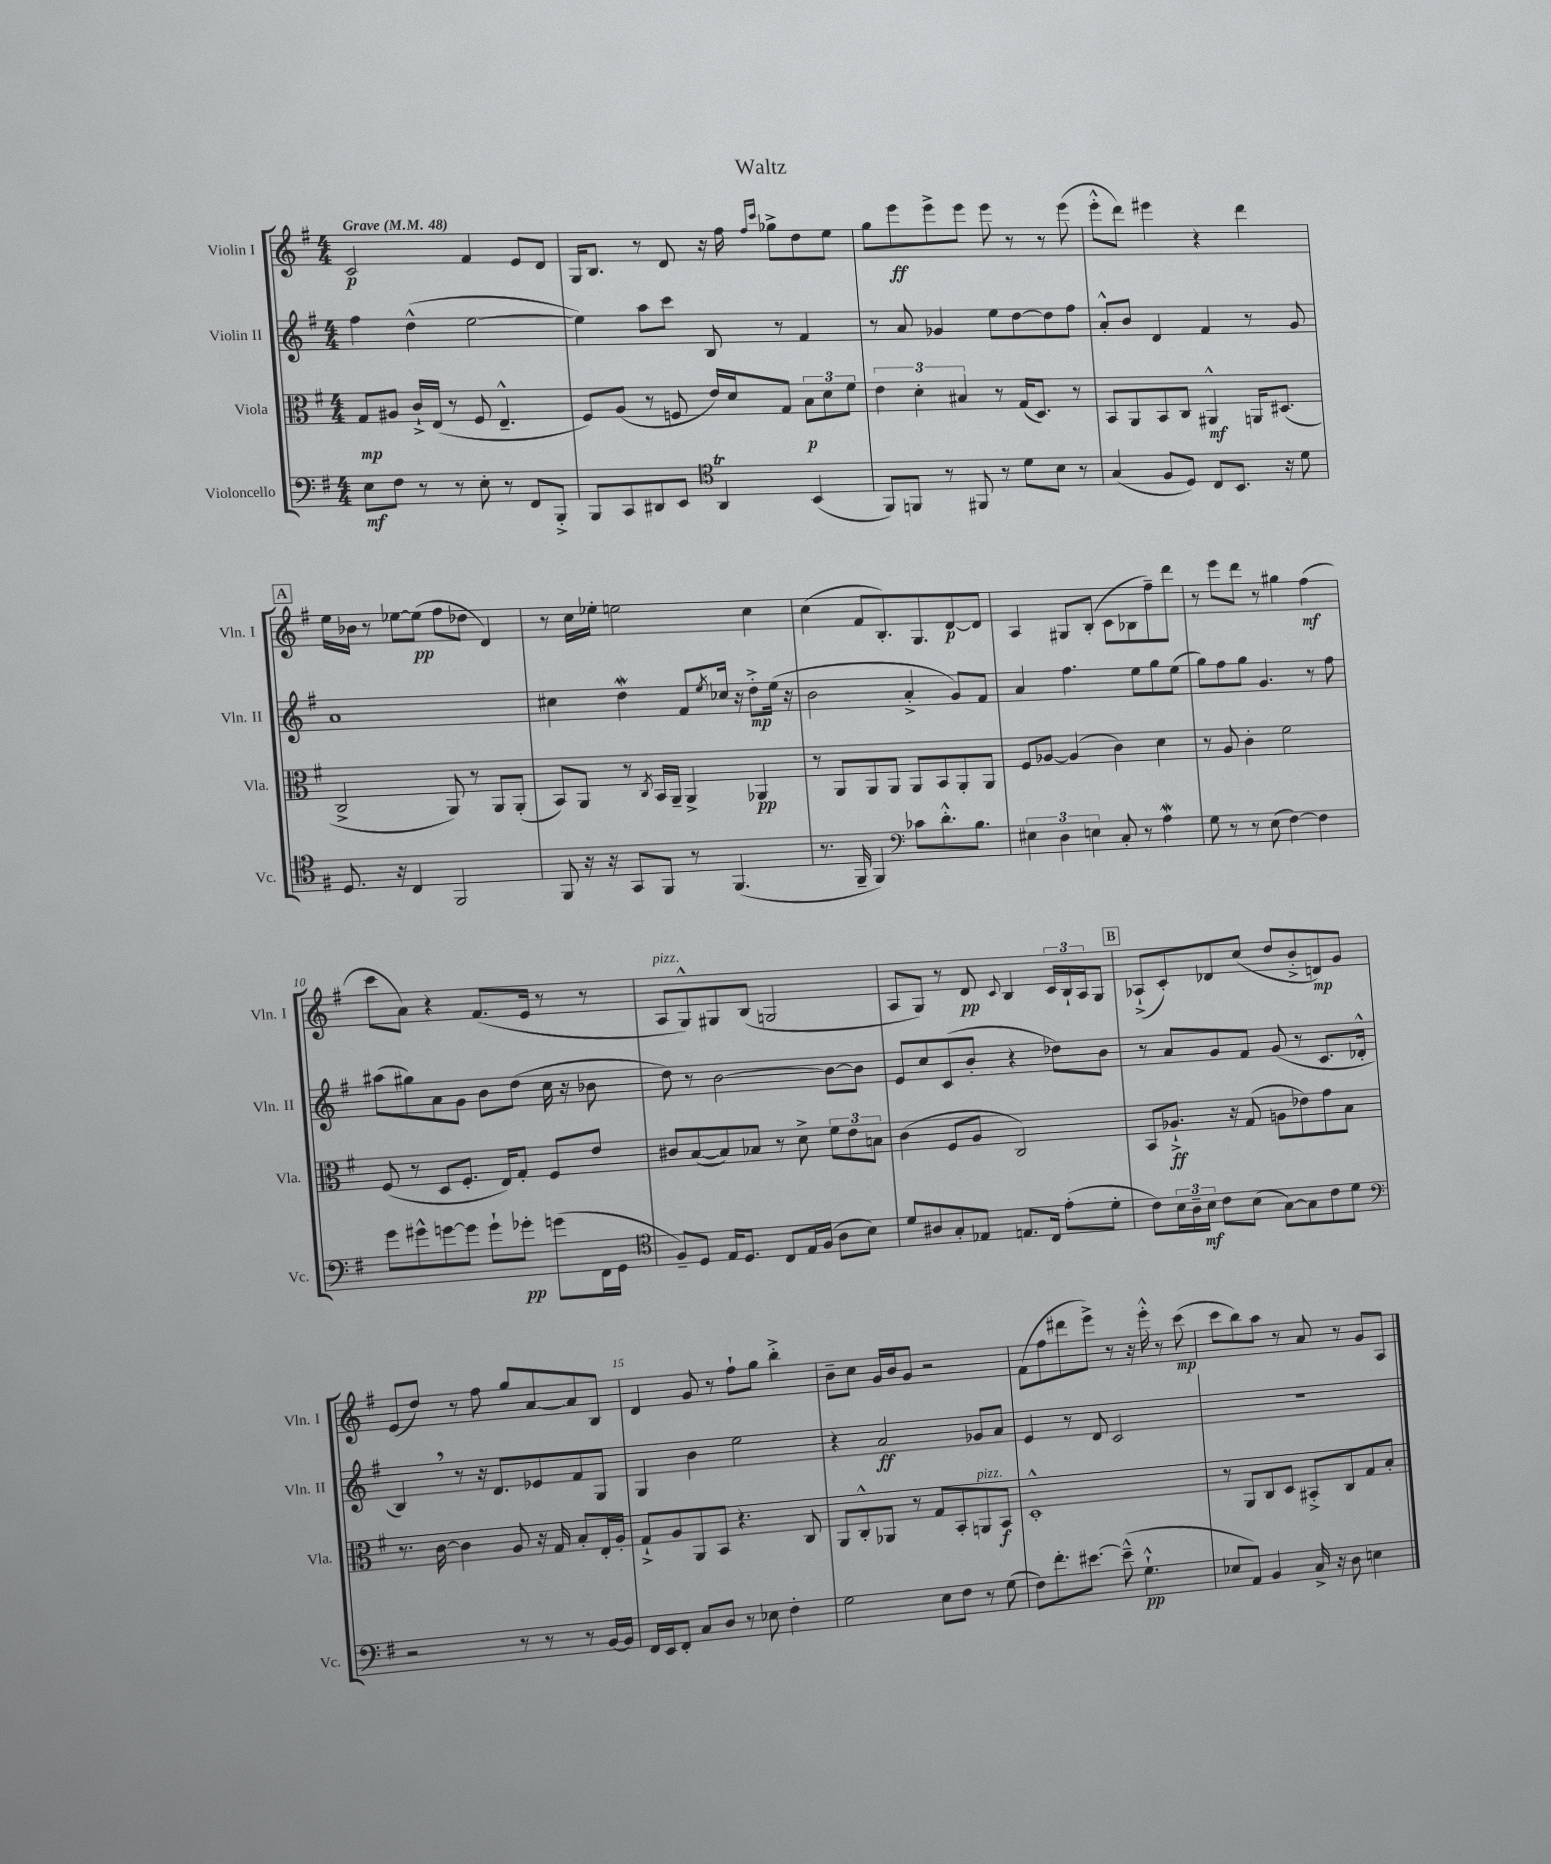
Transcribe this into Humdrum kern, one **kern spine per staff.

**kern	**dynam	**kern	**dynam	**kern	**dynam	**kern	**dynam
*part4	*part4	*part3	*part3	*part2	*part2	*part1	*part1
*staff4	*staff4	*staff3	*staff3	*staff2	*staff2	*staff1	*staff1
*I"Violoncello	*	*I"Viola	*	*I"Violin II	*	*I"Violin I	*
*I'Vc.	*	*I'Vla.	*	*I'Vln. II	*	*I'Vln. I	*
*clefF4	*	*clefC3	*	*clefG2	*	*clefG2	*
*k[f#]	*	*k[f#]	*	*k[f#]	*	*k[f#]	*
*M4/4	*	*M4/4	*	*M4/4	*	*M4/4	*
*MM48	*	*MM48	*	*MM48	*	*MM48	*
=1	=1	=1	=1	=1	=1	=1	=1
!	!	!	!	!	!	!LO:TX:a:B:t=Grave	!
8E\L	mf	8G/L	mp	4ff#\	.	2c/	p
8F#\J	.	8A#X/J	.	.	.	.	.
8r	.	16c`^/LL	.	(4dd^^\	.	.	.
.	.	(16E/JJ	.	.	.	.	.
8r	.	8r	.	.	.	.	.
8E'\	.	8F#/	.	[2ee\	.	4f#/	.
8r	.	4.E~^^/	.	.	.	.	.
8FF#/L	.	.	.	.	.	8e/L	.
8BBB'^/J	.	.	.	.	.	8d/J	.
=2	=2	=2	=2	=2	=2	=2	=2
8BBB/L	.	8F#/L)	.	4ee\])	.	16G/KL	.
.	.	.	.	.	.	8.B/J	.
8CC/	.	(8A/J	.	.	.	.	.
8DD#X/	.	8r	.	8aa\L	.	8r	.
8EE/J	.	8Fn/	.	8ccc\J	.	8d/	.
*clefC4	*	*	*	*	*	*	*
4AAT/	.	16e/LL)	.	8B/	.	16r	.
.	.	16d/J	.	.	.	16ff#\	.
.	.	.	.	.	.	16qqff#/LL	.
.	.	.	.	.	.	16qqccc/JJ	.
.	.	8G/J	.	8r	.	8gg-X^\L	.
(4BB/	.	12B\L	p	4f#/	.	8dd\	.
.	.	12d\	.	.	.	.	.
.	.	.	.	.	.	8ee\J	.
.	.	12f#\J	.	.	.	.	.
=3	=3	=3	=3	=3	=3	=3	=3
8FF#/L)	.	6e\	.	8r	.	8gg\L	.
8FFn/J	.	.	.	8a/	.	8eee\	ff
.	.	6d'\	.	.	.	.	.
8r	.	.	.	4g-X/	.	8eee^\	.
.	.	6B#X/	.	.	.	.	.
8FF#X/	.	.	.	.	.	8eee\J	.
8r	.	8r	.	8ee\L	.	8eee\	.
8d\L	.	(16G/KL	.	[8dd\	.	8r	.
.	.	8.D/J)	.	.	.	.	.
8B\J	.	.	.	8dd\]	.	8r	.
8r	.	8r	.	8ff#\J	.	(8eee\	.
=4	=4	=4	=4	=4	=4	=4	=4
(4G/	.	8BB/L	.	8a'^^/L	.	8eee'^^\L	.
.	.	8AA/	.	8b/J	.	8ddd\J)	.
8F#/L	.	8BB/	.	4d/	.	4eee#X\	.
8D/J)	.	8C/J	.	.	.	.	.
8C/L	.	4AA#X^^/	mf	4f#/	.	4r	.
8.BB/J	.	.	.	.	.	.	.
.	.	16AAn/KL	.	8r	.	4ddd\	.
16r	.	(8.D#X/J	.	.	.	.	.
8d\	.	.	.	8g/	.	.	.
!!LO:LB:g=z
!!LO:REH:place=s1:t=A
=5	=5	=5	=5	=5	=5	=5	=5
8.D/	.	2C^/	.	1a	.	16ee\LL	.
.	.	.	.	.	.	16b-X\JJ	.
.	.	.	.	.	.	8r	.
16r	.	.	.	.	.	.	.
4C/	.	.	.	.	.	[8ee-X\L	.
.	.	.	.	.	.	(8ee-\J]	pp
2FF#/	.	8AA/)	.	.	.	8ff#\L	.
.	.	8r	.	.	.	8dd-X\J	.
.	.	8AA/L	.	.	.	4d/)	.
.	.	(8AA'/J	.	.	.	.	.
=6	=6	=6	=6	=6	=6	=6	=6
8FF#/	.	8BB/L)	.	4cc#X\	.	8r	.
16r	.	8AA/J	.	.	.	16cc\LL	.
16r	.	.	.	.	.	16ee-X'\JJ	.
8GG/L	.	8r	.	4ddW\	.	2een\	.
.	.	8qC/	.	.	.	.	.
8FF#/J	.	16BB/LL	.	.	.	.	.
.	.	16AA~/JJ	.	.	.	.	.
8r	.	4AA^/	.	8f#/L	.	.	.
.	.	.	.	8qee/	.	.	.
(4.FF#/	.	.	.	16cc-X/Jk	.	.	.
.	.	.	.	16r	.	.	.
.	.	4AA-X/	pp	8dd'^\L	mp	4cc\	.
.	.	.	.	(16ee\Jk	.	.	.
.	.	.	.	16r	.	.	.
=7	=7	=7	=7	=7	=7	=7	=7
8.r	.	8r	.	2b\	.	(4cc\	.
.	.	8AA/L	.	.	.	.	.
16FF#~/	.	.	.	.	.	.	.
4FF#/)	.	8AA/	.	.	.	8f#/L	.
.	.	8AA/J	.	.	.	8.B'/)	.
*clefF4	*	*	*	*	*	*	*
8c-X\L	.	8AA/L	.	4a'^/	.	.	.
.	.	.	.	.	.	8.G/	.
8.d'^^\	.	8BB/	.	.	.	.	.
.	.	8AA'/	.	8g/L)	.	[8d/	p
8.B\J	.	.	.	.	.	.	.
.	.	8AA/J	.	8f#/J	.	8d/J]	.
=8	=8	=8	=8	=8	=8	=8	=8
6E#X\	.	8F#/L	.	4a/	.	4A/	.
.	.	[8A-X/J	.	.	.	.	.
6D\	.	.	.	.	.	.	.
.	.	(4A-/]	.	4.ff#\	.	8G#X/L	.
6En\	.	.	.	.	.	.	.
.	.	.	.	.	.	(8B'/J	.
8C'/	.	4c\)	.	.	.	8c\L	.
8r	.	.	.	8ee\L	.	8B-X\	.
4AW\	.	4d\	.	8gg\	.	8ff#~\)	.
.	.	.	.	(8ee\J	.	8ddd\J	.
=9	=9	=9	=9	=9	=9	=9	=9
8G\	.	8r	.	8gg\L)	.	8r	.
8r	.	8A/	.	8ff#\	.	8eee\L	.
8r	.	4c'\	.	8gg\J	.	8ddd\J	.
(8E\	.	.	.	4.g/	.	8r	.
[4F#\)	.	2f#\	.	.	.	4gg#X\	.
4F#\]	.	.	.	8r	.	(4ff#\	mf
.	.	.	.	8ff#\	.	.	.
!!LO:LB:g=z
=10	=10	=10	=10	=10	=10	=10	=10
8g\L	.	(8F#/	.	(8aa#X\L	.	8ccc\L	.
8g#X^^\	.	8r	.	8gg#X\)	.	8a\J)	.
[8gn\	.	8D/L	.	8a\	.	4r	.
8g\J]	.	8.F#'/J	.	8g\J	.	.	.
8g`\L	.	.	.	8b\L	.	(8.f#/L	.
.	.	16E/KL)	.	.	.	.	.
8g-X'\J	pp	8G'/J	.	(8dd\J	.	.	.
.	.	.	.	.	.	16e/Jk	.
(8gn\L	.	8F#/L	.	16cc\	.	8r	.
.	.	.	.	16r	.	.	.
16FF#\L	.	8e/J	.	8b-X\	.	8r	.
16GG\JJ	.	.	.	.	.	.	.
=11	=11	=11	=11	=11	=11	=11	=11
*clefC4	*	*	*	*	*	*	*
!	!	!	!	!	!	!LO:TX:a:i:t=pizz.	!
8F#~/L)	.	8c#X/L	.	8dd\)	.	8A/L	.
8D/J	.	([8B/	.	8r	.	8G^^/)	.
16E/KL	.	8B/])	.	[2b\	.	8G#X/	.
8.D/J	.	.	.	.	.	.	.
.	.	8B-X/J	.	.	.	(8B/J	.
8C/L	.	8r	.	.	.	2Gn/	.
16E/L	.	8d^\	.	.	.	.	.
(16F#/JJ	.	.	.	.	.	.	.
8A\L	.	12f#\L	.	8b\L_	.	.	.
.	.	12e\	.	.	.	.	.
8B\J)	.	.	.	8b\J]	.	.	.
.	.	12Bn\J	.	.	.	.	.
=12	=12	=12	=12	=12	=12	=12	=12
8d/L	.	(4c\	.	8e/L	.	8A/L	.
8A#X/	.	.	.	8cc/	.	8G/J)	.
8G'/	.	8F#/L	.	(8c/	.	8r	.
8E-X/J	.	8A/J	.	8b'/J	.	8d/	pp
.	.	.	.	.	.	8qqc/	.
8.En/L	.	2C/)	.	4r	.	4B/	.
16C/Jk	.	.	.	.	.	.	.
(8e'\L	.	.	.	8dd-X\L)	.	24c/LL	.
.	.	.	.	.	.	24B`/	.
.	.	.	.	.	.	24A/J	.
8d'\J	.	.	.	8b\J	.	8G/J	.
!!LO:REH:place=s1:t=B
=13	=13	=13	=13	=13	=13	=13	=13
8c\L)	.	8BB/L	.	8r	.	(8A-X`^/L	.
24B\L	.	8.A-X`^/J	ff	8a/L	.	8c'/)	.
24A~\	.	.	.	.	.	.	.
24B\JJ	mf	.	.	.	.	.	.
8c\L	.	.	.	8g/	.	8d-X/	.
.	.	16r	.	.	.	.	.
(8B\J	.	(8G/	.	8f#/J	.	(8cc/J	.
[8G\L)	.	8An\L	.	(8g/	.	8dd/L	.
8G\]	.	8e-X\)	.	8r	.	8b'^/	.
8c\	.	8g\	.	8.c/L	.	8dn/)	mp
8d\J	.	8B\J	.	.	.	8g/J	.
.	.	.	.	16d-X'^^/Jk	.	.	.
!!LO:LB:g=z
=14	=14	=14	=14	=14	=14	=14	=14
*clefF4	*	*	*	*	*	*	*
2r	.	8.r	.	4B,/)	.	(8e/L	.
.	.	.	.	.	.	8dd/J)	.
.	.	[16c\	.	.	.	.	.
.	.	4c\]	.	8r	.	8r	.
.	.	.	.	16r	.	8ff#\	.
.	.	.	.	8.d/L	.	.	.
8r	.	8A/	.	.	.	8gg/L	.
8r	.	16r	.	8e-X/	.	[8a/	.
.	.	16G/	.	.	.	.	.
8r	.	8B'/L	.	8f#/	.	8a/]	.
[16BB/LL	.	16E'/L	.	8G/J	.	8B/J	.
16BB/JJ]	.	16A'/JJ	.	.	.	.	.
=15	=15	=15	=15	=15	=15	=15	=15
16FF#/LL	.	8G`^/L	.	4G/	.	4d/	.
16EE/J	.	.	.	.	.	.	.
8FF#'/J	.	8A/	.	.	.	.	.
8C/L	.	8AA/	.	4b\	.	8g/	.
8D/J	.	8BB/J	.	.	.	8r	.
8r	.	4.r	.	2ee\	.	8ff#`\L	.
8E-X\	.	.	.	.	.	8gg\J	.
4F#'\	.	.	.	.	.	4bb'^\	.
.	.	8C/	.	.	.	.	.
=16	=16	=16	=16	=16	=16	=16	=16
2G\	.	8AA/L	.	4r	.	8b~\L	.
.	.	8C'^^/	.	.	.	8cc\J	.
.	.	8AA-X/J	.	2a/	ff	16g/LL	.
.	.	.	.	.	.	16b/J	.
.	.	8r	.	.	.	8g/J	.
8E\L	.	8G/L	.	.	.	2r	.
8F#\J	.	8BB'/	.	.	.	.	.
!	!	!LO:TX:a:i:t=pizz.	!	!	!	!	!
8r	.	8AAn/	.	8g-X/L	.	.	.
(8G\	.	8BB/J	f	8a/J	.	.	.
=17	=17	=17	=17	=17	=17	=17	=17
8F#\L)	.	1D'^^	.	4e/	.	(8f#\L	.
8.f#'\	.	.	.	.	.	8ff#\	.
.	.	.	.	8r	.	8ddd#X\	.
[8.e#X\J	.	.	.	.	.	.	.
.	.	.	.	8d/	.	8eee^\J)	.
(8e#~^^\]	.	.	.	2c/	.	8r	.
4.G`^^\	pp	.	.	.	.	16r	.
.	.	.	.	.	.	16eee'^^\	.
.	.	.	.	.	.	8r	.
.	.	.	.	.	.	(8ccc\	mp
=18	=18	=18	=18	=18	=18	=18	=18
8E-X/L	.	8r	.	1r	.	8ccc\L	.
8AA/J)	.	8AA/L	.	.	.	8bb\)	.
4BB/	.	8C/	.	.	.	8aa\J	.
.	.	8D/J	.	.	.	8r	.
16C^/	.	8BB#X'^/L	.	.	.	8a/	.
16r	.	.	.	.	.	.	.
8D\	.	8C/	.	.	.	8r	.
4En\	.	8G/	.	.	.	8g/L	.
.	.	8B'/J	.	.	.	8A/J	.
==	==	==	==	==	==	==	==
*-	*-	*-	*-	*-	*-	*-	*-
